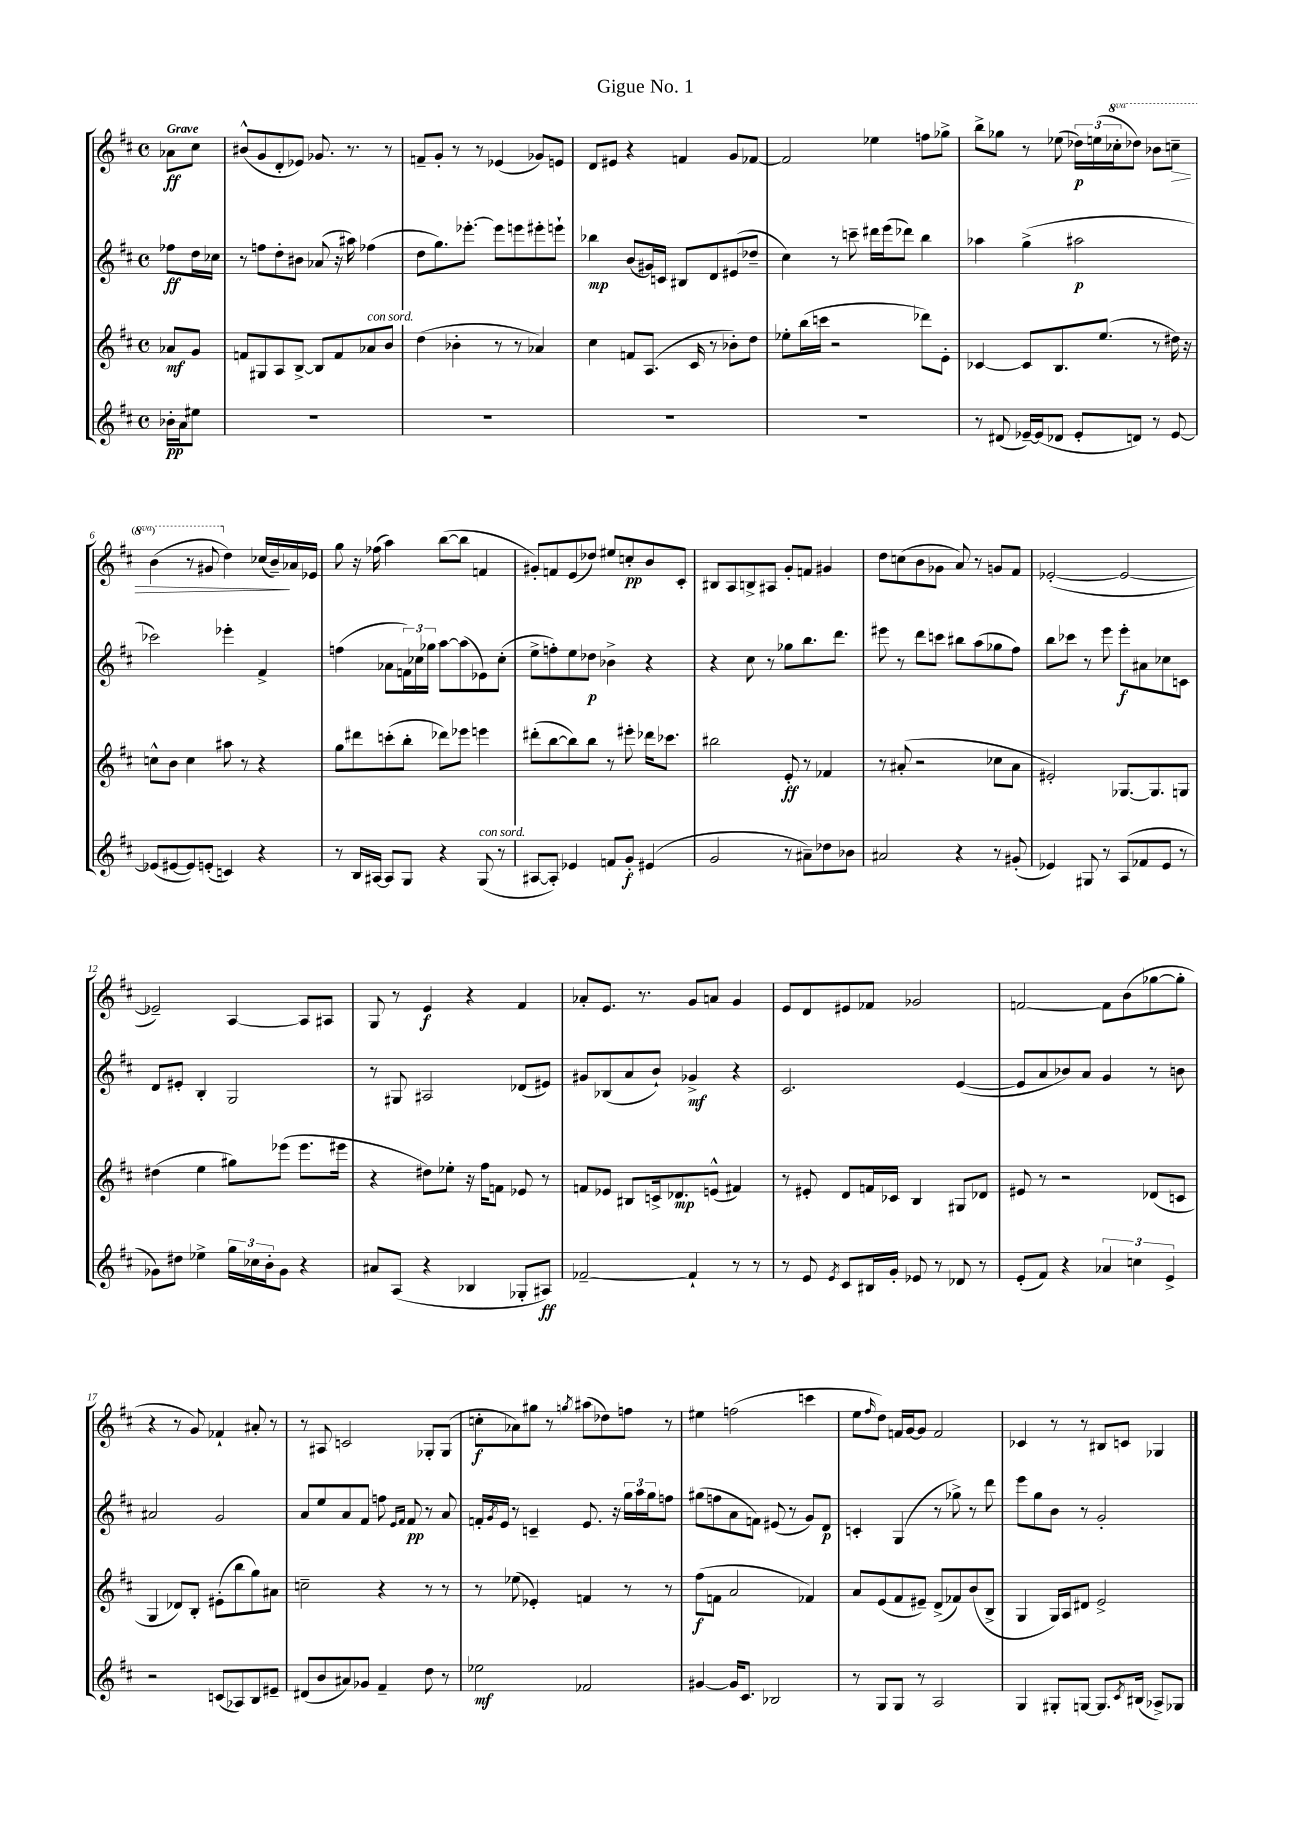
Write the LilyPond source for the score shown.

\header { title = "Gigue No. 1" }
<<
\new StaffGroup <<
\new Staff = "s0" {
    \clef treble \key d \major \defaultTimeSignature \time 4/4 \set Staff.ottavationMarkups = #ottavation-simple-ordinals \partial 4 \tempo "Grave"
    aes'8\ff cis''8 |
    bis'8-^( g'8 d'8-. ees'8) ges'8. r8. r8 |
    f'8-- g'8-. r8 r8 ees'4( ges'8) e'8 |
    d'8 eis'8 r4 f'4 g'8 fes'8~ |
    fes'2 ees''4 f''8 ges''8-> |
    b''8-> ges''8 r8 ees''8( \tuplet 3/2 { des''16\p) e''16( \ottava #1 ces'''16-. } des'''8) bes''8 c'''8--\> |
    b''4( r8 gis''8 \ottava #0 d''4) ces''16( b'16--\!) aes'16 ees'16 |
    g''8 r16 fes''16( a''4) b''8~( b''8 f'4 |
    gis'8-.) f'8 e'8( des''8) eis''8 c''8-.\pp b'8 cis'8-. |
    bis8 a8 b8-> ais8 g'8-. f'8 gis'4 |
    d''8 c''8( b'8 ges'8 a'8) r8 g'8 fis'8 |
    ees'2~-.( ees'2~ |
    ees'2--) a4~ a8 ais8 |
    g8 r8 e'4\f r4 fis'4 |
    aes'8-. e'8. r8. g'8 a'8 g'4 |
    e'8 d'8 eis'8 fes'8 ges'2 |
    f'2~ f'8 b'8( ges''8~ ges''8-. |
    r4 r8 g'8) fes'4-! ais'8-. r8 |
    r8 ais8 c'2 ges8-. ges8( |
    c''8-.\f aes'8) gis''8 r8 \acciaccatura { g''8 } ais''8( des''8) f''8 r8 |
    eis''4 f''2( c'''4 |
    e''8 \grace { fis''16 } d''8) f'16 g'16~ g'8 f'2 |
    ces'4 r8 r8 bis8 c'8 ges4 \bar "|." |
}
\new Staff = "s1" {
    \clef treble \key d \major \defaultTimeSignature \time 4/4 \partial 4
    fes''8\ff d''16 ces''16 |
    r8 f''8 d''8-. bis'8 aes'8( r16 ais''16) fes''4( |
    d''8 g''8.) ees'''8.~-. ees'''8 e'''8 eis'''8-. e'''8-! |
    bes''4\mp b'8( gis'16) c'16 bis8 d'8 eis'8( des''8-- |
    cis''4) r8 c'''8-- dis'''16 e'''16( des'''8) b''4 |
    aes''4 g''4->( ais''2\p |
    ces'''2) ees'''4-. fis'4-> |
    f''4( aes'8 \tuplet 3/2 { f'16) ces''16 ges''16 } a''8~ a''8( ees'8) ces''8-.( |
    e''8-> f''8-.) e''8 des''8\p bes'4-> r4 |
    r4 cis''8 r8 ges''8 b''8. d'''8. |
    eis'''8 r8 d'''8 c'''8 bis''8 a''8( ges''8 fis''8) |
    b''8 ces'''8 r8 e'''8 e'''8-.\f ais'8 ces''8 c'8 |
    d'8 eis'8-. b4-. g2 |
    r8 gis8 ais2 des'8( eis'8) |
    gis'8 bes8( a'8 b'8-!) ges'4->\mf r4 |
    cis'2. e'4~( |
    e'8 a'8 bes'8) a'8 g'4 r8 b'8 |
    ais'2 g'2 |
    a'8 e''8 a'8 fis'8 f''8 \grace { e'16 fis'16 } fis'8\pp r8 a'8 |
    f'16-. \acciaccatura { g'8 } e'16 r8 c'4-- e'8. r16 \tuplet 3/2 { g''16 a''16 g''16 } f''8 |
    gis''8( f''8 a'8 f'8) eis'8( r8 g'8) d'8\p |
    c'4-. g4( r8 ges''8->) r8 d'''8 |
    e'''8 g''8 b'8 r8 g'2-. \bar "|." |
}
\new Staff = "s2" {
    \clef treble \key d \major \defaultTimeSignature \time 4/4 \partial 4
    aes'8\mf g'8 |
    f'8 gis8 a8 b8~-> b8 f'8 aes'8^\markup { \italic "con sord." } b'8 |
    d''4( bes'4-. r8 r8 aes'4) |
    cis''4 f'8 a8.( cis'16 r8 bes'8-.) d''8 |
    ees''8-. b''16( c'''16 r2 des'''8) e'8-. |
    ces'4~ ces'8 b8. e''8.( r8 dis''16) r16 |
    c''8-^ b'8 c''4 ais''8 r8 r4 |
    g''8 dis'''8 c'''8-.( b''8-. des'''8) ees'''8 e'''4 |
    dis'''8-.( b''8~ b''8) b''8 r8 eis'''8-. des'''16 ces'''8. |
    bis''2 e'8-.\ff r8 fes'4 |
    r8 ais'8-.( r2 ces''8 ais'8 |
    eis'2-.) ges8.~ ges8. g8 |
    dis''4( e''4 gis''8) ees'''8( ees'''8. eis'''16 |
    r4 dis''8) ees''8-. r16 fis''16 f'8 ees'8 r8 |
    f'8 ees'8 bis8 c'16-> des'8.\mp e'8-^( fis'4) |
    r8 eis'8-. d'8 f'16 ces'16 b4 gis8 des'8 |
    eis'8 r8 r2 des'8( c'8 |
    g4 des'8) b8-. eis'8-.( b''8 g''8) ais'8 |
    c''2-- r4 r8 r8 |
    r8 ees''8( ees'4-.) f'4 r8 r8 |
    fis''8\f( f'8 a'2 fes'4) |
    a'8 e'8( fis'8 eis'8--) d'8->( fes'8) b'8( b8-> |
    g4 g16) a16 dis'8 e'2-> \bar "|." |
}
\new Staff = "s3" {
    \clef treble \key d \major \defaultTimeSignature \time 4/4 \partial 4
    bes'16-.\pp a'16 eis''8 |
    R1 |
    R1 |
    R1 |
    R1 |
    r8 dis'8( ees'16~--) ees'16( des'8 ees'8-. d'8) r8 ees'8~ |
    ees'8( eis'8~ eis'8) e'8-.( c'4) r4 |
    r8 b16 ais16~ ais8 g8 r4 g8^\markup { \italic "con sord." }( r8 |
    ais8~ ais8-.) ees'4 f'8 g'8-.\f eis'4( |
    g'2 r8 ais'8--) des''8 bes'8 |
    ais'2 r4 r8 gis'8-.( |
    ees'4) gis8 r8 a8( fes'8 ees'8 r8 |
    ges'8) dis''8 ees''4-> \tuplet 3/2 { g''16 ces''16 b'16-. } ges'8 r4 |
    ais'8 a8( r4 bes4 ges8-. ais8\ff) |
    fes'2~-- fes'4-! r8 r8 |
    r8 e'8 \acciaccatura { e'8 } cis'8 bis16 g'16-. ees'8 r8 des'8 r8 |
    e'8-.( fis'8) r4 \tuplet 3/2 { aes'4 c''4 e'4-> } |
    r2 c'8( aes8) b8 eis'8-- |
    dis'8( b'8 ais'8) ges'8 fis'4-- d''8 r8 |
    ees''2\mf fes'2 |
    gis'4~ gis'16 cis'8. bes2 |
    r8 g8 g8 r8 a2 |
    g4 gis8-. g8~ g8. \acciaccatura { cis'8 } bis16( aes8->) ges8 \bar "|." |
}
>>
>>
